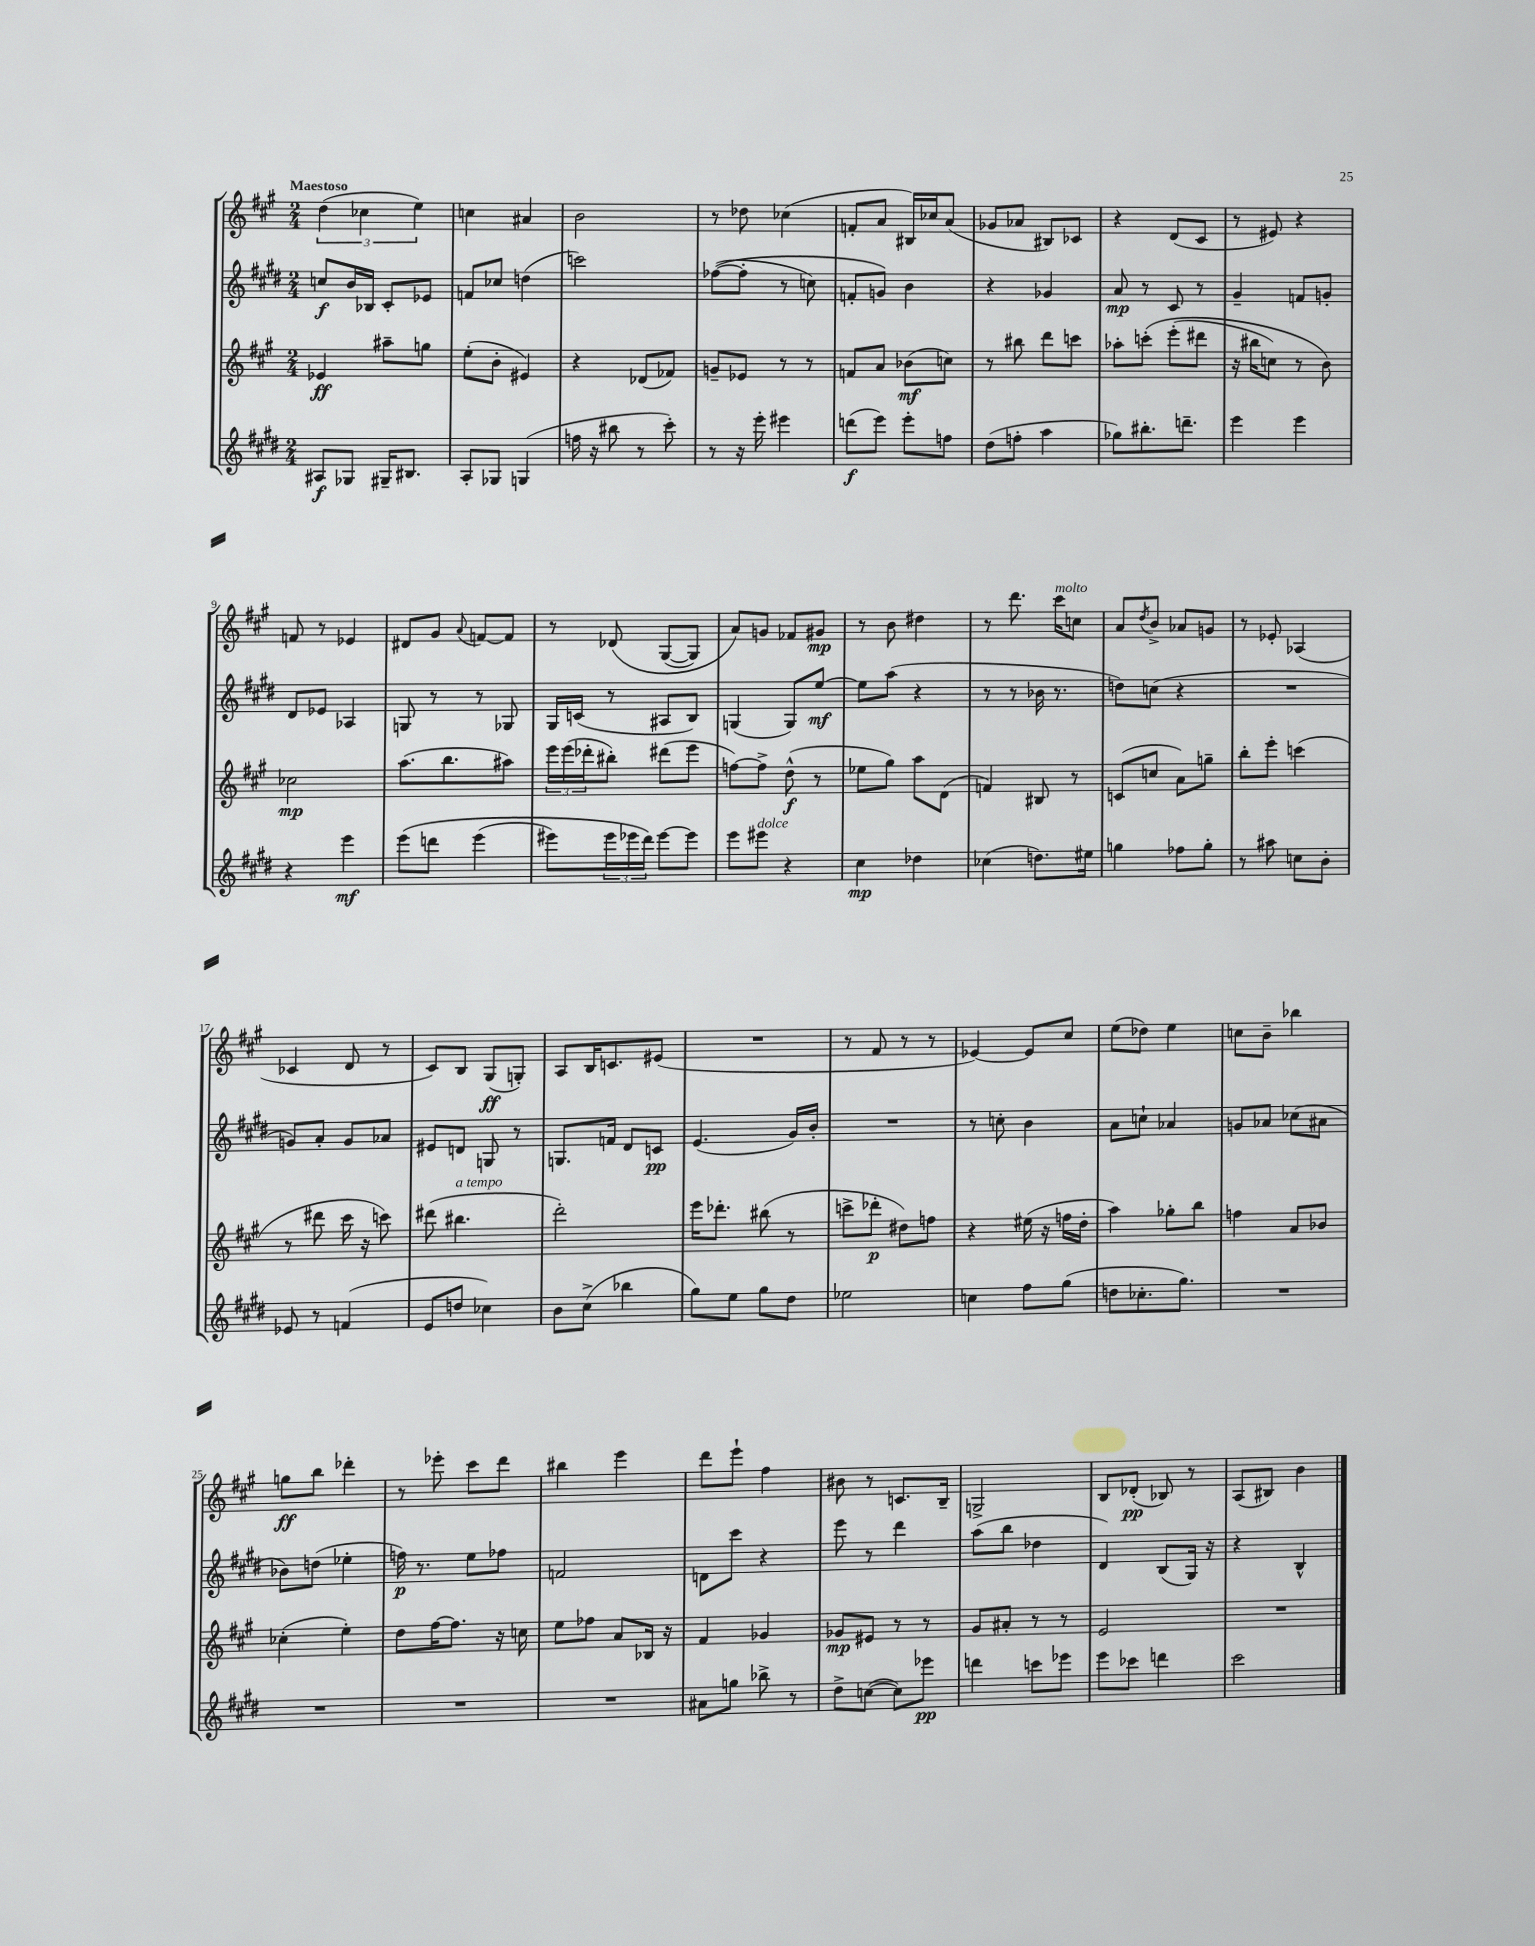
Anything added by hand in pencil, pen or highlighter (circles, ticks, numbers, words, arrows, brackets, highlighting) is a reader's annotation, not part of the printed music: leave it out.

**kern	**dynam	**kern	**dynam	**kern	**dynam	**kern	**dynam
*part4	*part4	*part3	*part3	*part2	*part2	*part1	*part1
*staff4	*staff4	*staff3	*staff3	*staff2	*staff2	*staff1	*staff1
*clefG2	*	*clefG2	*	*clefG2	*	*clefG2	*
*k[f#c#g#d#]	*	*k[f#c#g#]	*	*k[f#c#g#d#]	*	*k[f#c#g#]	*
*M2/4	*	*M2/4	*	*M2/4	*	*M2/4	*
=1	=1	=1	=1	=1	=1	=1	=1
!	!	!	!	!	!	!LO:TX:a:B:t=Maestoso	!
8A#X/L	f	4e-X/	ff	8ccn/L	f	(6dd\	.
8G-X/J	.	.	.	16b/L	.	.	.
.	.	.	.	.	.	6cc-X\	.
.	.	.	.	16B-X/JJ	.	.	.
16G#X~/KL	.	8aa#X~\L	.	8c#'/L	.	.	.
8.B#X/J	.	.	.	.	.	.	.
.	.	.	.	.	.	6ee\)	.
.	.	8ggn\J	.	8e-X/J	.	.	.
=2	=2	=2	=2	=2	=2	=2	=2
8A'/L	.	(8ee'\L	.	8fn/L	.	4ccn\	.
8G-X/J	.	8b'\J	.	8cc-X/J	.	.	.
(4Gn/	.	4e#X/)	.	(4ddn\	.	4a#X/	.
=3	=3	=3	=3	=3	=3	=3	=3
16ffn\	.	4r	.	2cccn\)	.	2b\	.
16r	.	.	.	.	.	.	.
8bb#X\	.	.	.	.	.	.	.
8r	.	(8d-X/L	.	.	.	.	.
8ccc#'\)	.	8f-X/J)	.	.	.	.	.
=4	=4	=4	=4	=4	=4	=4	=4
8r	.	8gn~/L	.	(([8ff-X\L	.	8r	.
16r	.	8e-X/J	.	8ff-'\J]	.	8dd-X\	.
16eee'\	.	.	.	.	.	.	.
4eee#X\	.	8r	.	8r	.	(4cc-X\	.
.	.	8r	.	8ccn\)	.	.	.
=5	=5	=5	=5	=5	=5	=5	=5
(8dddn\L	f	8fn/L	.	8fn'/L	.	8fn'/L	.
8eee\J)	.	8a/J	.	8gn/J)	.	8a/J	.
8eee'\L	.	(8b-X\L	mf	4b\	.	16B#X/LL)	.
.	.	.	.	.	.	16cc-X/J	.
8ffn\J	.	8ccn\J)	.	.	.	(8a/J	.
=6	=6	=6	=6	=6	=6	=6	=6
(8dd#\L	.	8r	.	4r	.	8g-X/L	.
8ffn'\J	.	8bb#X\	.	.	.	8a-X/J	.
4aa\	.	8ddd\L	.	4g-X/	.	8B#X/L)	.
.	.	8cccn\J	.	.	.	8c-X/J	.
=7	=7	=7	=7	=7	=7	=7	=7
8gg-X\L)	.	8aa-X'\L	.	8a/	mp	4r	.
8.bb#X'\	.	(8cccn'\J	.	8r	.	.	.
.	.	(8eee'\L	.	8c#/	.	(8d/L	.
8.dddn~\J	.	.	.	.	.	.	.
.	.	8ddd#X\J	.	8r	.	8c#/J	.
=8	=8	=8	=8	=8	=8	=8	=8
4eee\	.	16r	.	4g#~/	.	8r	.
.	.	16bb#X\KL	.	.	.	.	.
.	.	8ccn\J)	.	.	.	8e#X/)	.
4eee\	.	8r	.	8fn/L	.	4r	.
.	.	8b\)	.	8gn'/J	.	.	.
!!LO:LB:g=z
=9	=9	=9	=9	=9	=9	=9	=9
4r	.	2cc-X\	mp	8d#/L	.	8fn/	.
.	.	.	.	8e-X/J	.	8r	.
4eee\	mf	.	.	4A-X/	.	4e-X/	.
=10	=10	=10	=10	=10	=10	=10	=10
(8eee\L	.	(8.aa\L	.	8Gn/	.	8d#X/L	.
8dddn\J	.	.	.	8r	.	8g#/J	.
.	.	8.bb\	.	.	.	.	.
.	.	.	.	.	.	8qqa/	.
(4eee\	.	.	.	8r	.	[8fn/L	.
.	.	8aa#X\J)	.	8G-X/	.	8f/J]	.
=11	=11	=11	=11	=11	=11	=11	=11
8eee#X\L)	.	24eee\LL	.	16G#/LL	.	8r	.
.	.	(24eee\	.	.	.	.	.
.	.	.	.	(16cn/JJ	.	.	.
.	.	24ddd-X'\J	.	.	.	.	.
24eee#\L	.	8bb#X'\J)	.	8r	.	(8d-X/	.
24eee-X\	.	.	.	.	.	.	.
24ddd#\JJ)	.	.	.	.	.	.	.
[8eee-\L	.	(8ddd#X\L	.	8A#X/L	.	([8G#/L	.
8eee-\J]	.	8eee\J	.	8B/J)	.	8G#/J])	.
=12	=12	=12	=12	=12	=12	=12	=12
8eee\L	.	[8ffn\L)	.	(4Gn/	.	8a/L)	.
!LO:TX:a:i:t=dolce	!	!	!	!	!	!	!
8eee#X\J	.	8ff^\J]	.	.	.	8gn/J	.
4r	.	(8dd^^\	f	8G/L)	.	8f-X/L	.
.	.	8r	.	[8ee/J	mf	8g#X/J	mp
=13	=13	=13	=13	=13	=13	=13	=13
4cc#\	mp	8ee-X\L	.	8ee\L]	.	8r	.
.	.	8gg#\J)	.	(8aa\J	.	8b\	.
4dd-X\	.	8aa\L	.	4r	.	4dd#X\	.
.	.	(8d\J	.	.	.	.	.
=14	=14	=14	=14	=14	=14	=14	=14
(4cc-X\	.	4fn/)	.	8r	.	8r	.
.	.	.	.	8r	.	8.ddd\	.
8.ddn\L)	.	8B#X/	.	16b-X\	.	.	.
!	!	!	!	!	!	!LO:TX:a:i:t=molto	!
.	.	.	.	8.r	.	16ccc#\KL	.
.	.	8r	.	.	.	8ccn\J	.
16ee#X\Jk	.	.	.	.	.	.	.
=15	=15	=15	=15	=15	=15	=15	=15
4ggn\	.	(8cn/L	.	8ddn\L)	.	8a/L	.
.	.	.	.	.	.	8qdd/	.
.	.	8ccn/J	.	(8ccn\J	.	8b^/J	.
8ff-X\L	.	8a\L)	.	4r	.	8a-X/L	.
8gg'\J	.	8ggn~\J	.	.	.	8gn/J	.
=16	=16	=16	=16	=16	=16	=16	=16
8r	.	8bb'\L	.	2r	.	8r	.
8aa#X\	.	8eee'\J	.	.	.	8e-X'/	.
8ccn\L	.	(4cccn\	.	.	.	(4A-X/	.
8b'\J	.	.	.	.	.	.	.
!!LO:LB:g=z
=17	=17	=17	=17	=17	=17	=17	=17
8e-X/	.	8r	.	8gn/L)	.	4c-X/	.
8r	.	8ddd#X\	.	8a'/J	.	.	.
(4fn/	.	16ccc#\	.	8g/L	.	8d/	.
.	.	16r	.	.	.	.	.
.	.	8cccn\)	.	8a-X/J	.	8r	.
=18	=18	=18	=18	=18	=18	=18	=18
8e/L	.	(8ddd#X\	.	8e#X/L	.	8c#/L)	.
!	!	!LO:TX:a:i:t=a tempo	!	!	!	!	!
8ddn/J	.	4.bb#X\	.	8dn/J	.	8B/J	.
4cc-X\)	.	.	.	8Gn/	.	(8G#/L	ff
.	.	.	.	8r	.	8Gn'/J)	.
=19	=19	=19	=19	=19	=19	=19	=19
8b\L	.	2ddd'\)	.	8.Gn/L	.	8A/L	.
(8cc#^\J	.	.	.	.	.	16B/K	.
.	.	.	.	16fn/Jk	.	8.cn/	.
4bb-X\	.	.	.	8d#/L	.	.	.
.	.	.	.	8cn/J	pp	(8e#X/J	.
=20	=20	=20	=20	=20	=20	=20	=20
8gg#\L)	.	16eee\KL	.	(4.e/	.	2r	.
.	.	8.ddd-X'\J	.	.	.	.	.
8ee\J	.	.	.	.	.	.	.
8gg#\L	.	(8bb#X\	.	.	.	.	.
8dd#\J	.	8r	.	16g#/LL)	.	.	.
.	.	.	.	16b'/JJ	.	.	.
=21	=21	=21	=21	=21	=21	=21	=21
2ee-X\	.	8cccn^\L	.	2r	.	8r	.
.	.	8ddd-X'\J	p	.	.	8f#/	.
.	.	8dd#X\L)	.	.	.	8r	.
.	.	8ffn\J	.	.	.	8r	.
=22	=22	=22	=22	=22	=22	=22	=22
4ccn\	.	4r	.	8r	.	[4e-X/)	.
.	.	.	.	8ccn'\	.	.	.
8ff#\L	.	(16ee#X\	.	4b\	.	8e-/L]	.
.	.	16r	.	.	.	.	.
(8gg#\J	.	16ffn\LL	.	.	.	8cc#/J	.
.	.	16dd'\JJ	.	.	.	.	.
=23	=23	=23	=23	=23	=23	=23	=23
8ddn\L	.	4aa\)	.	8a\L	.	(8ee\L	.
8.cc-X'\	.	.	.	8ccn`\J	.	8dd-X\J)	.
.	.	8gg-X'\L	.	4a-X/	.	4ee\	.
8.gg#\J)	.	.	.	.	.	.	.
.	.	8bb\J	.	.	.	.	.
=24	=24	=24	=24	=24	=24	=24	=24
2r	.	4ffn\	.	8gn/L	.	8ccn\L	.
.	.	.	.	8a-X/J	.	8b~\J	.
.	.	8a/L	.	(8cc-X\L	.	4bb-X\	.
.	.	8b-X/J	.	8a#X\J	.	.	.
!!LO:LB:g=z
=25	=25	=25	=25	=25	=25	=25	=25
2r	.	(4cc-X'\	.	8b-X\L)	.	8ggn\L	ff
.	.	.	.	(8ddn\J	.	8bb\J	.
.	.	4ee'\)	.	4ee-X'\	.	4ddd-X'\	.
=26	=26	=26	=26	=26	=26	=26	=26
2r	.	8dd\L	.	16ffn\)	p	8r	.
.	.	.	.	8.r	.	.	.
.	.	[16ff#\K	.	.	.	8eee-X'\	.
.	.	8.ff#\J]	.	.	.	.	.
.	.	.	.	8ee\L	.	8ccc#\L	.
.	.	16r	.	8ff-X\J	.	8ddd\J	.
.	.	16ccn\	.	.	.	.	.
=27	=27	=27	=27	=27	=27	=27	=27
2r	.	8ee\L	.	2fn/	.	4bb#X\	.
.	.	8ff-X\J	.	.	.	.	.
.	.	8a/L	.	.	.	4eee\	.
.	.	16B-X/Jk	.	.	.	.	.
.	.	16r	.	.	.	.	.
=28	=28	=28	=28	=28	=28	=28	=28
8a#X\L	.	4f#/	.	8dn\L	.	8ddd\L	.
8ggn\J	.	.	.	8ccc#\J	.	8eee`\J	.
8bb-X^\	.	4g-X/	.	4r	.	4ff#\	.
8r	.	.	.	.	.	.	.
=29	=29	=29	=29	=29	=29	=29	=29
8dd#^\L	.	8g-X/L	mp	8eee\	.	8b#X\	.
([8ccn\J	.	8e#X/J	.	8r	.	8r	.
8cc\L])	.	8r	.	4ddd#\	.	8.cn/L	.
8eee-X\J	pp	8r	.	.	.	.	.
.	.	.	.	.	.	16B~/Jk	.
=30	=30	=30	=30	=30	=30	=30	=30
4dddn\	.	8g#/L	.	(8aa\L	.	2Gn^/	.
.	.	8a#X'/J	.	8bb\J	.	.	.
8cccn\L	.	8r	.	4dd-X\	.	.	.
8eee-X\J	.	8r	.	.	.	.	.
=31	=31	=31	=31	=31	=31	=31	=31
8eee\L	.	2e/	.	4d#/)	.	8B/L	.
8ccc-X\J	.	.	.	.	.	(8d-X'/J	pp
4dddn\	.	.	.	(8B/L	.	8B-X/)	.
.	.	.	.	16G#/Jk)	.	8r	.
.	.	.	.	16r	.	.	.
=32	=32	=32	=32	=32	=32	=32	=32
2ccc#\	.	2r	.	4r	.	(8A/L	.
.	.	.	.	.	.	8B#X/J)	.
.	.	.	.	4B^^/	.	4b\	.
==	==	==	==	==	==	==	==
*-	*-	*-	*-	*-	*-	*-	*-
